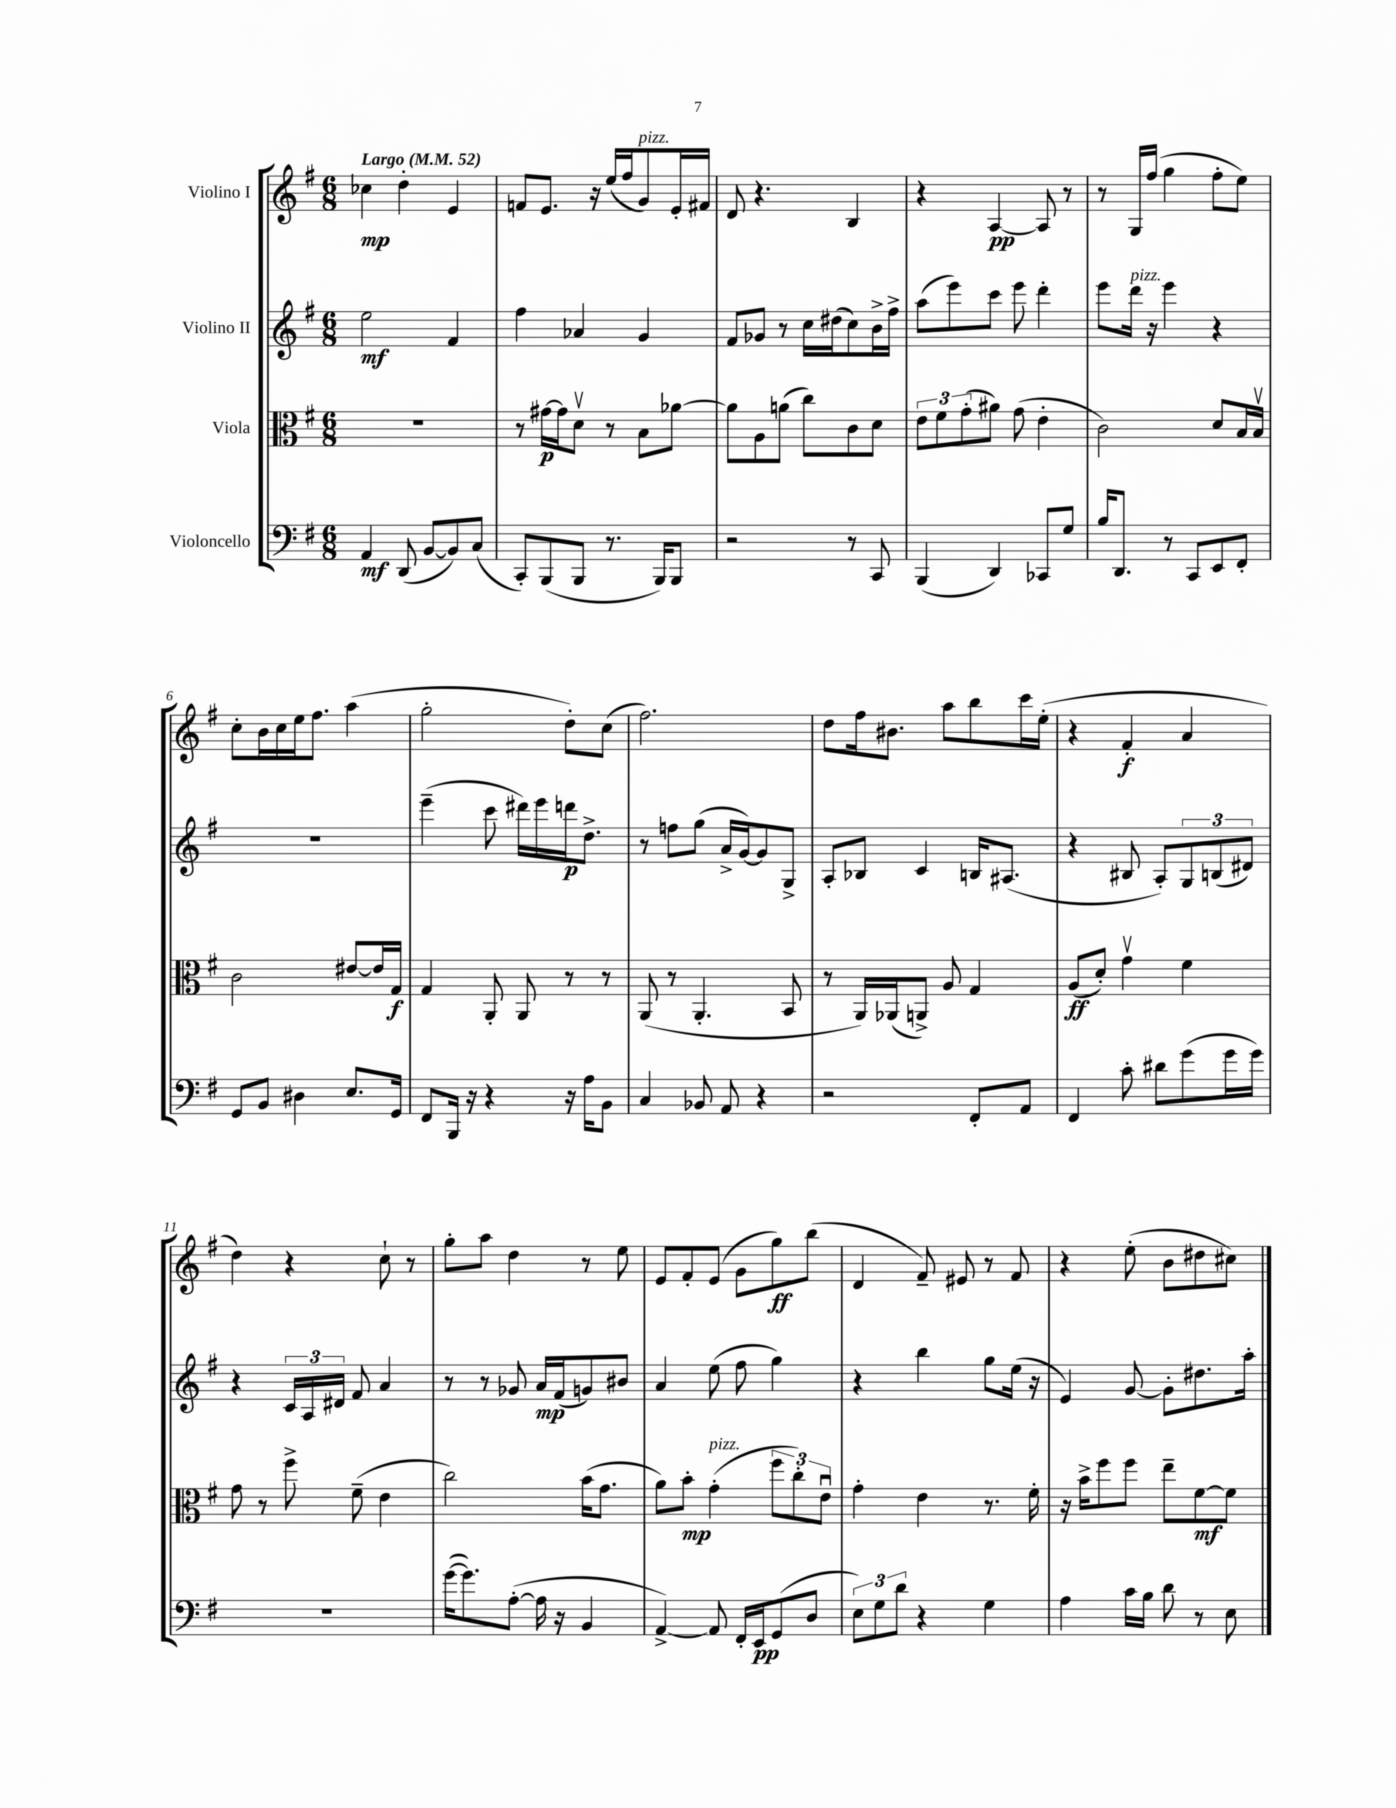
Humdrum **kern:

**kern	**dynam	**kern	**dynam	**kern	**dynam	**kern	**dynam
*part4	*part4	*part3	*part3	*part2	*part2	*part1	*part1
*staff4	*staff4	*staff3	*staff3	*staff2	*staff2	*staff1	*staff1
*I"Violoncello	*	*I"Viola	*	*I"Violino II	*	*I"Violino I	*
*clefF4	*	*clefC3	*	*clefG2	*	*clefG2	*
*k[f#]	*	*k[f#]	*	*k[f#]	*	*k[f#]	*
*M6/8	*	*M6/8	*	*M6/8	*	*M6/8	*
*MM52	*	*MM52	*	*MM52	*	*MM52	*
=1	=1	=1	=1	=1	=1	=1	=1
!	!	!	!	!	!	!LO:TX:a:B:t=Largo	!
4AA/	mf	2.r	.	2ee\	mf	4cc-X\	mp
(8DD/	.	.	.	.	.	4dd'\	.
[8BB/L	.	.	.	.	.	.	.
8BB/])	.	.	.	4f#/	.	4e/	.
(8C/J	.	.	.	.	.	.	.
=2	=2	=2	=2	=2	=2	=2	=2
8CC'/L)	.	8r	.	4ff#\	.	8fn/L	.
(8BBB/	.	[16g#X\LL	p	.	.	8.e/J	.
.	.	16g#\J]	.	.	.	.	.
8BBB/J	.	8dv\J	.	4a-X/	.	.	.
.	.	.	.	.	.	16r	.
8.r	.	8r	.	.	.	(16ee/LL	.
.	.	.	.	.	.	16ff#/J	.
!	!	!	!	!	!	!LO:TX:a:i:t=pizz.	!
.	.	8B\L	.	4g/	.	8g/)	.
16BBB/KL)	.	.	.	.	.	.	.
8BBB/J	.	[8a-X\J	.	.	.	16e'/L	.
.	.	.	.	.	.	16f#X/JJ	.
=3	=3	=3	=3	=3	=3	=3	=3
2r	.	8a-\L]	.	8f#/L	.	8d/	.
.	.	8A\	.	8g-X/J	.	4.r	.
.	.	(8an\J	.	8r	.	.	.
.	.	8cc\L)	.	16cc\LL	.	.	.
.	.	.	.	(16dd#X\J	.	.	.
8r	.	8c\	.	8cc\)	.	4B/	.
8CC/	.	8d\J	.	16b^\L	.	.	.
.	.	.	.	16ff#^\JJ	.	.	.
=4	=4	=4	=4	=4	=4	=4	=4
(4BBB/	.	12e\L	.	(8aa\L	.	4r	.
.	.	12f#\	.	.	.	.	.
.	.	.	.	8eee\)	.	.	.
.	.	(12g'\	.	.	.	.	.
4DD/)	.	8a#X\J)	.	8ccc\J	.	[4A/	pp
.	.	(8g\	.	8eee\	.	.	.
8CC-X/L	.	4e'\	.	4ddd'\	.	8A/]	.
8G/J	.	.	.	.	.	8r	.
=5	=5	=5	=5	=5	=5	=5	=5
16B/KL	.	2c\)	.	8eee\L	.	8r	.
8.DD/J	.	.	.	.	.	.	.
!	!	!	!	!LO:TX:a:i:t=pizz.	!	!	!
.	.	.	.	16ddd\Jk	.	16G/LL	.
.	.	.	.	16r	.	(16ff#/JJ	.
8r	.	.	.	4eee\	.	4gg\	.
8CC/L	.	.	.	.	.	.	.
8EE/	.	8d/L	.	4r	.	8ff#'\L	.
8FF#'/J	.	16B/L	.	.	.	8ee\J)	.
.	.	16Bv/JJ	.	.	.	.	.
!!LO:LB:g=z
=6	=6	=6	=6	=6	=6	=6	=6
8GG/L	.	2c\	.	2.r	.	8cc'\L	.
8BB/J	.	.	.	.	.	16b\L	.
.	.	.	.	.	.	16cc\	.
4D#X\	.	.	.	.	.	16ee\J	.
.	.	.	.	.	.	8.ff#\J	.
8.E/L	.	[8e#X/L	.	.	.	(4aa\	.
.	.	16e#/L]	.	.	.	.	.
16GG/Jk	.	16G/JJ	f	.	.	.	.
=7	=7	=7	=7	=7	=7	=7	=7
8FF#/L	.	4G/	.	(4eee~\	.	2gg'\	.
16BBB/Jk	.	.	.	.	.	.	.
16r	.	.	.	.	.	.	.
4r	.	8AA'/	.	8ccc\	.	.	.
.	.	8AA/	.	16ddd#X\LL)	.	.	.
.	.	.	.	16eee\	.	.	.
16r	.	8r	.	16dddn\J	p	8dd'\L)	.
16A\KL	.	.	.	8.dd^\J	.	.	.
8BB\J	.	8r	.	.	.	(8cc\J	.
=8	=8	=8	=8	=8	=8	=8	=8
4C/	.	(8AA/	.	8r	.	2.ff#\)	.
.	.	8r	.	8ffn\L	.	.	.
8BB-X/	.	4.AA'/	.	(8gg\J	.	.	.
8AA/	.	.	.	16a^/LL	.	.	.
.	.	.	.	[16g/J)	.	.	.
4r	.	.	.	8g/]	.	.	.
.	.	8BB/	.	8G^/J	.	.	.
=9	=9	=9	=9	=9	=9	=9	=9
2r	.	8r	.	8A'/L	.	8dd\L	.
.	.	16AA/LL)	.	8B-X/J	.	16ff#\k	.
.	.	(16AA-X/J	.	.	.	8.b#X\J	.
.	.	8AAn^/J)	.	4c/	.	.	.
.	.	8A/	.	.	.	8aa\L	.
8FF#'/L	.	4G/	.	16Bn/KL	.	8bb\	.
.	.	.	.	(8.A#X/J	.	.	.
8AA/J	.	.	.	.	.	16ccc\L	.
.	.	.	.	.	.	(16ee'\JJ	.
=10	=10	=10	=10	=10	=10	=10	=10
4FF#/	.	(8A/L	ff	4r	.	4r	.
.	.	8d'/J)	.	.	.	.	.
8c'\	.	4gv\	.	8B#X/	.	4f#'/	f
8d#X\L	.	.	.	8A'/L)	.	.	.
(8g\	.	4f#\	.	12G/	.	4a/	.
.	.	.	.	(12Bn/	.	.	.
16g\L	.	.	.	.	.	.	.
.	.	.	.	12d#X/J)	.	.	.
16g\JJ)	.	.	.	.	.	.	.
!!LO:LB:g=z
=11	=11	=11	=11	=11	=11	=11	=11
2.r	.	8g\	.	4r	.	4dd\)	.
.	.	8r	.	.	.	.	.
.	.	8ff#^\	.	24c/LL	.	4r	.
.	.	.	.	24A/	.	.	.
.	.	.	.	24d#X/JJ	.	.	.
.	.	(8f#~\	.	8f#/	.	.	.
.	.	4e\	.	4a/	.	8cc`\	.
.	.	.	.	.	.	8r	.
=12	=12	=12	=12	=12	=12	=12	=12
([16g\KL	.	2cc\)	.	8r	.	8gg'\L	.
8.g\])	.	.	.	.	.	.	.
.	.	.	.	8r	.	8aa\J	.
([8A'\J	.	.	.	8g-X/	.	4dd\	.
16A\]	.	.	.	16a/LL	mp	.	.
16r	.	.	.	(16f#/J	.	.	.
4BB/	.	(16b\KL	.	8gn/)	.	8r	.
.	.	8.g\J	.	.	.	.	.
.	.	.	.	8b#X/J	.	8ee\	.
=13	=13	=13	=13	=13	=13	=13	=13
[4AA^/)	.	8a\L)	.	4a/	.	8e/L	.
.	.	8b'\J	mp	.	.	8f#'/	.
!	!	!LO:TX:a:i:t=pizz.	!	!	!	!	!
8AA/]	.	(4g'\	.	(8ee\	.	(8e/J	.
16FF#'/LL	.	.	.	8ff#\	.	8g\L	.
16EE/J	pp	.	.	.	.	.	.
(8GG/	.	12ff#\L	.	4gg\)	.	8gg\)	ff
.	.	12cc'\)	.	.	.	.	.
8D/J	.	.	.	.	.	(8bb\J	.
.	.	12eu\J	.	.	.	.	.
=14	=14	=14	=14	=14	=14	=14	=14
12E\L)	.	4g'\	.	4r	.	4d/	.
12G\	.	.	.	.	.	.	.
12d\J	.	.	.	.	.	.	.
4r	.	4e\	.	4bb\	.	8f#~/)	.
.	.	.	.	.	.	8e#X/	.
4G\	.	8.r	.	8gg\L	.	8r	.
.	.	.	.	(16ee\Jk	.	8f#/	.
.	.	16f#'\	.	16r	.	.	.
=15	=15	=15	=15	=15	=15	=15	=15
4A\	.	16r	.	4e/)	.	4r	.
.	.	16b^\KL	.	.	.	.	.
.	.	8ff#\	.	.	.	.	.
16c\LL	.	8ff#\J	.	[8g/	.	(8ee'\	.
16B\JJ	.	.	.	.	.	.	.
8d\	.	8ee~\L	.	8g'\L]	.	8b\L	.
8r	.	[8f#\	mf	8.dd#X\	.	8dd#X\	.
8E\	.	8f#\J]	.	.	.	8cc#X\J)	.
.	.	.	.	16aa'\Jk	.	.	.
==	==	==	==	==	==	==	==
*-	*-	*-	*-	*-	*-	*-	*-
